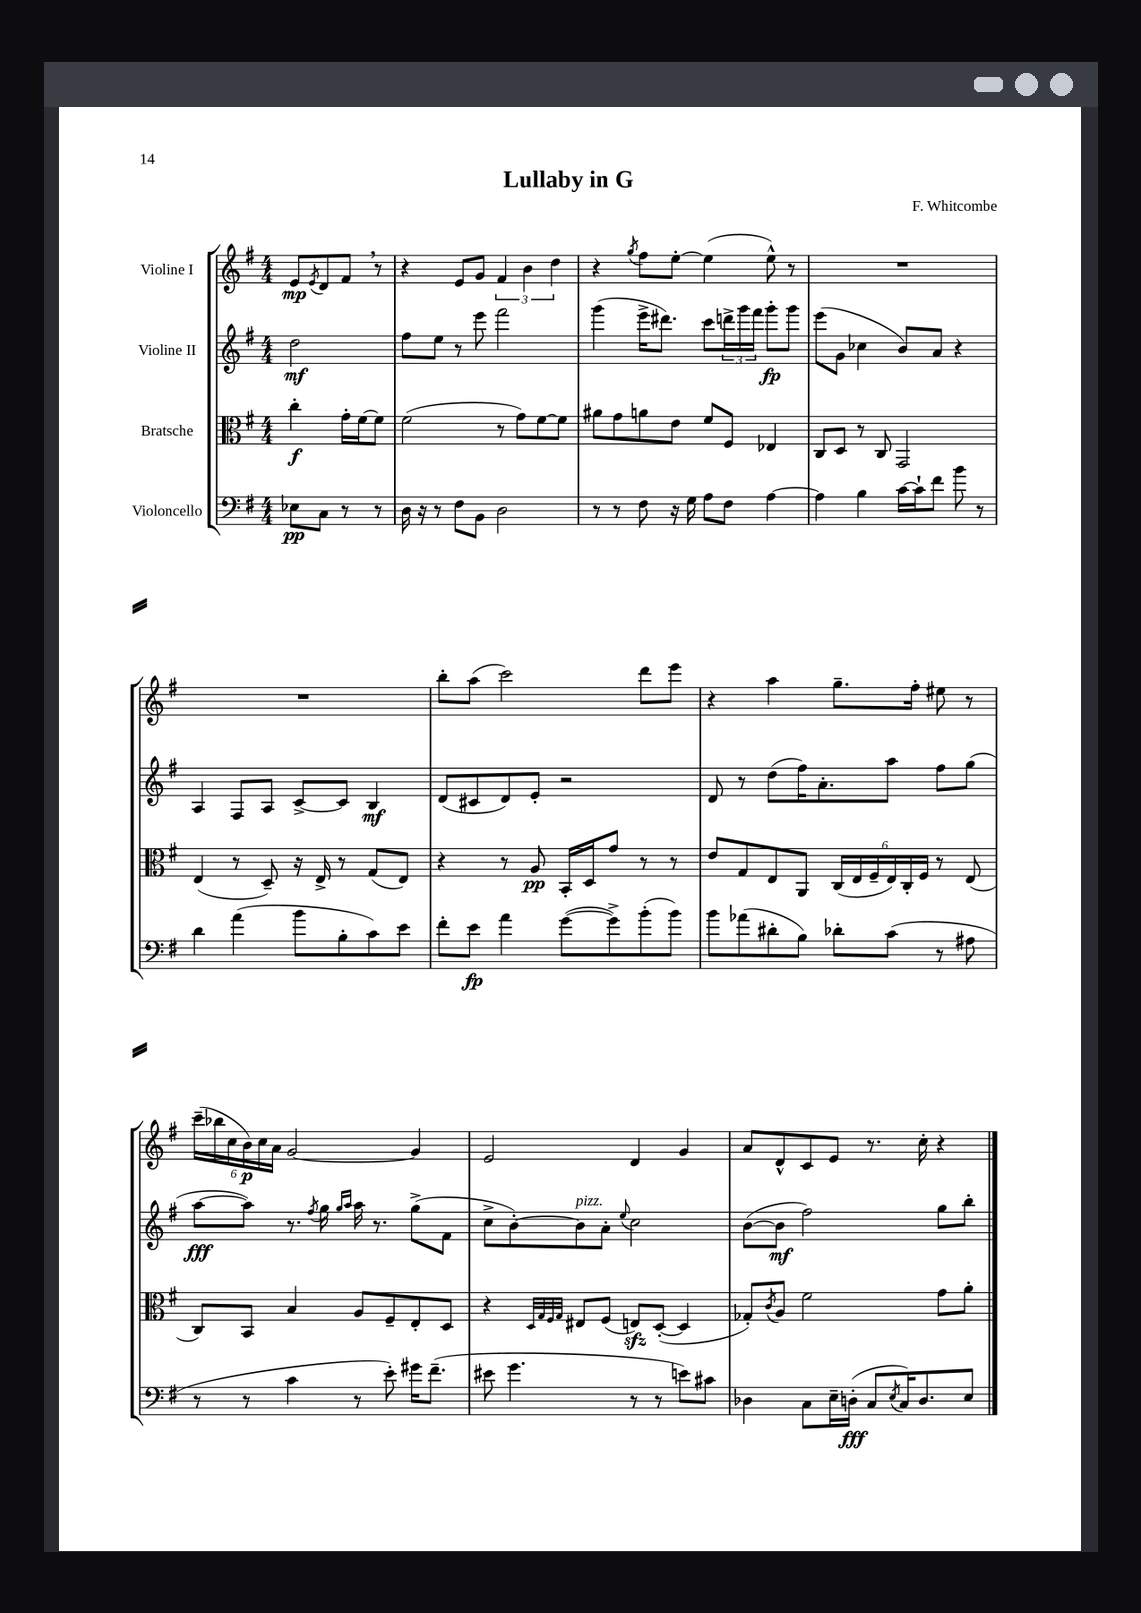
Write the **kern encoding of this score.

**kern	**kern	**kern	**kern
*staff4	*staff3	*staff2	*staff1
*clefF4	*clefC3	*clefG2	*clefG2
*k[f#]	*k[f#]	*k[f#]	*k[f#]
*M4/4	*M4/4	*M4/4	*M4/4
8E-\L	4cc'\	2dd\	8e/L
.	.	.	8qe/
8C\J	.	.	8d/
8r	16g'\LL	.	8f#/J
.	[16f#\J	.	.
8r	8f#\]J	.	8r
=	=	=	=
16D\	(2f#\	8ff#\L	4r
16r	.	.	.
8r	.	8ee\J	.
8F#\L	.	8r	8e/L
8BB\J	.	8eee\	8g/J
2D\	8r	2fff#\	6f#/
.	8g\L)	.	.
.	.	.	6b\
.	[8f#\	.	.
.	.	.	6dd\
.	8f#\]J	.	.
=	=	=	=
8r	8a#\L	(4ggg\	4r
8r	8g\	.	.
.	.	.	8qgg/
8F#\	8a\	16eee^\LK	8ff#\L
.	.	8.ddd#\J)	.
16r	8e\J	.	[8ee'\J
16G\	.	.	.
8A\L	8f#/L	8ccc\L	(4ee\]
8F#\J	8F#/J	24ddd^\L	.
.	.	24ggg\	.
.	.	24fff#\JJ	.
[4A\	4E-/	8ggg'\L	8ee^^\)
.	.	8ggg\J	8r
=	=	=	=
4A\]	8C/L	(8eee\L	1r
.	8D/J	8g\J	.
4B\	8r	4cc-\	.
.	8C/	.	.
[16c\LL	2GG/	8b/L)	.
16c`\]J	.	.	.
8f#\J	.	8a/J	.
8b\	.	4r	.
8r	.	.	.
=	=	=	=
4d\	(4E/	4A/	1r
(4a\	8r	8F#/L	.
.	8D~/)	8A/J	.
8b\L	16r	[8c^/L	.
.	16E^/	.	.
8B'\	8r	8c/]J	.
8c\)	(8G/L	4B/	.
8e\J	8E/J)	.	.
=	=	=	=
8f#'\L	4r	(8d/L	8bb'\L
8e\J	.	8c#/	(8aa\J
4a\	8r	8d/)	2ccc\)
.	8A/	8e'/J	.
([8g\L	16BB'/LL	2r	.
.	16D/J	.	.
8g^\])	8g/J	.	.
(8b'\	8r	.	8ddd\L
8b\J)	8r	.	8eee\J
=	=	=	=
8b\L	8e/L	8d/	4r
(8a-\	8G/	8r	.
8d#'\	8E/	(8dd\L	4aa\
8B\J)	8AA/J	16ff#\K)	.
.	.	8.a'\	.
8d-'\L	(24C/LL	.	8.gg~\L
.	24E/	.	.
.	24F#~/	.	.
(8c\J	24E/)	8aa\J	.
.	24C'/	.	.
.	.	.	16ff#'\Jk
.	24F#/JJ	.	.
8r	8r	8ff#\L	8ee#\
8A#\	(8E/	(8gg\J	8r
=	=	=	=
8r	8C/L)	[8aa\L	(24ccc~\LL
.	.	.	24bb-\
.	.	.	24cc\
8r	8BB/J	8aa\]J)	24b\)
.	.	.	24cc\
.	.	.	24a\JJ
4c\	4B/	8.r	[2g/
.	.	8qff#/	.
.	.	16gg\	.
.	.	16qqgg/LL	.
.	.	16qqaa/JJ	.
8r	8A/L	16aa\	.
.	.	8.r	.
8e'\)	8F#~/	.	.
16g#\LK	8E'/	(8gg^\L	4g/]
(8.f#~\J	.	.	.
.	8D/J	8f#\J	.
=	=	=	=
8e#\	4r	8cc^\L	2e/
4.g\	.	[8b'\)	.
.	32qqD/LLL	.	.
.	32qqG/	.	.
.	32qqF#/	.	.
.	32qqG/JJJ	.	.
.	8E#/L	8b\]	.
.	(8F#/J	8a'\J	.
.	.	8qqee/	.
8r	8E/L)	2cc\	4d/
8r	([8D'/J	.	.
8e\L)	4D/]	.	4g/
8c#\J	.	.	.
=	=	=	=
4D-\	8G-'/L)	([8b\L	8a/L
.	8qc/	.	.
.	8A/J	8b\]J	8d^^/
8C\L	2f#\	2ff#\)	8c/
16E~\L	.	.	8e/J
(16D'\JJ	.	.	.
8C/L	.	.	8.r
8qE/	.	.	.
16C/K)	.	.	.
8.D/	.	.	16cc'\
.	8g\L	8gg\L	4r
8E/J	8a'\J	8bb'\J	.
==	==	==	==
*-	*-	*-	*-
